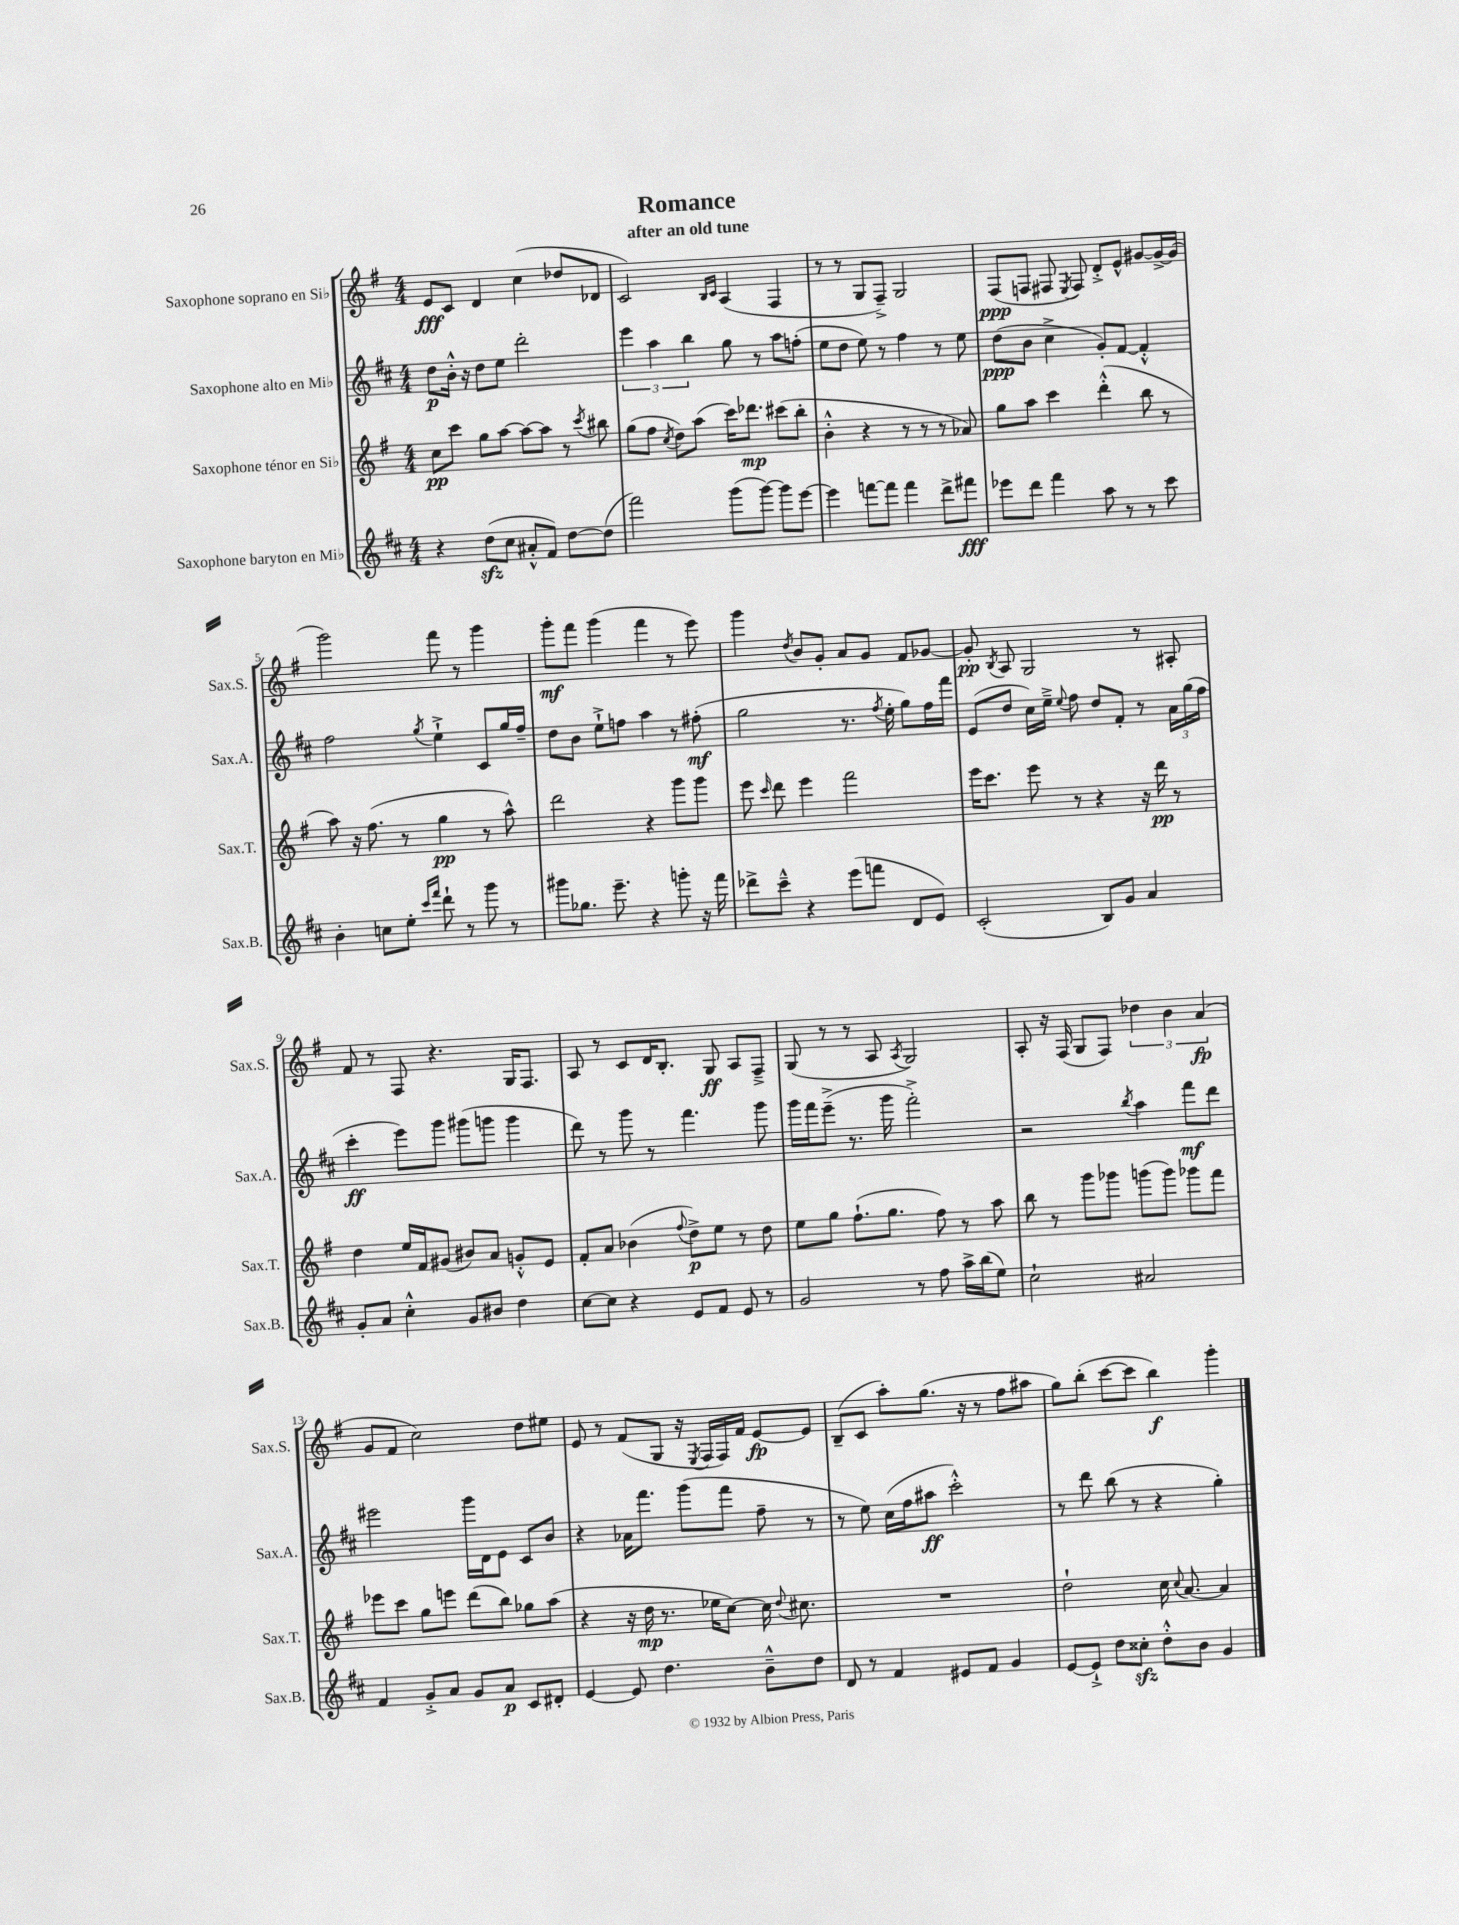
\header { title = "Romance" subtitle = "after an old tune" }
<<
\new StaffGroup <<
\new Staff = "s0" \with { instrumentName = "Saxophone soprano en Sib" shortInstrumentName = "Sax.S." } {
    \clef treble \key g \major \numericTimeSignature \time 4/4
    \autoBeamOff e'8[\fff c'8] d'4 c''4( des''8[ des'8] |
    c'2) \grace { b16[ c'16] } a4( fis4 |
    r8 r8 g8[ fis8]--->) g2 |
    fis8[\ppp( f8] fis8 \acciaccatura { e8 } fis8) d'8[-.-> e'8]-^ gis'8[~ gis'16~-> gis'16]( |
    g'''2) fis'''8 r8 g'''4 |
    g'''8[-.\mf fis'''8] g'''4( fis'''4 r8 e'''8) |
    g'''4 \acciaccatura { d''8 } b'8[ g'8]-. a'8[ g'8] fis'8[ ges'8]~ |
    ges'8-.\pp \acciaccatura { b8 } a8 g2 r8 ais8-. |
    fis'8 r8 fis8 r4. g16[ fis8.] |
    a8 r8 c'8[ d'16 b8.]-. g8\ff a8[ fis8]---> |
    g8( r8 r8 a8 \acciaccatura { a8 } g2) |
    a8-. r16 fis16( g8[ fis8]) \tuplet 3/2 { des''4 b'4 a'4\fp( } |
    g'8[ fis'8] c''2) d''8[ eis''8] |
    e'8 r8 fis'8[( g8] r16 \acciaccatura { e8 } fis16[ fis16) fis'16] e'8[~\fp e'8] |
    b8[--( c'8] a''8[-.) g''8.]( r16 r8 fis''8[ ais''8] |
    g''8[) b''8]-.( c'''8[~ c'''8] b''4\f) g'''4-. \bar "|." |
}
\new Staff = "s1" \with { instrumentName = "Saxophone alto en Mib" shortInstrumentName = "Sax.A." } {
    \clef treble \key d \major \numericTimeSignature \time 4/4
    \autoBeamOff d''8[\p b'16]-.-^ r16 d''8[ e''8] d'''2-. |
    \tuplet 3/2 { e'''4 a''4 b''4 } g''8 r8 a''8[ f''8]-.( |
    e''8[ d''8] e''8) r8 fis''4 r8 e''8 |
    d''8[\ppp( b'8] cis''4-> g'8[-.) fis'8]~ fis'4-.-^ |
    fis''2 \acciaccatura { g''8 } e''4-!-> cis'8[ g''16 fis''16]-- |
    d''8[ b'8] e''8[-!-> f''8] a''4 r8 fis''8-.\mf( |
    g''2 r8. \acciaccatura { fis''8 } e''16-. g''8[) fis''16 fis'''16] |
    e'8[( d''8] cis''16[) e''16]---> \appoggiatura { e''8 } fis''8 d''8[ fis'8]-. r8 \tuplet 3/2 { a'16[ g''16( fis''16] } |
    cis'''4-.\ff e'''8[) g'''8] gis'''8[( g'''8] g'''4 |
    d'''8) r8 g'''8 r8 fis'''4. g'''8 |
    g'''16[ fis'''16 e'''8]--->( r8. g'''16 fis'''2-.->) |
    r2 \acciaccatura { b''8 } a''4 fis'''8[\mf d'''8] |
    eis'''2 g'''16[ d'16 e'8] cis'8[ b'8] |
    r4 aes'16[ fis'''8.] g'''8[( fis'''8] fis''8-- r8 |
    r8 e''8) cis''16[( fis''16 ais''8]\ff cis'''2-.-^) |
    r8 d'''8 b''8( r8 r4 g''4-.) \bar "|." |
}
\new Staff = "s2" \with { instrumentName = "Saxophone ténor en Sib" shortInstrumentName = "Sax.T." } {
    \clef treble \key g \major \numericTimeSignature \time 4/4
    \autoBeamOff c''8[\pp c'''8] g''8[ a''8]~ a''8[~ a''8] r8 \acciaccatura { c'''8 } bis''8 |
    g''8[( fis''8] \acciaccatura { c''8 } d''8[) a''8]( c'''16[) des'''8.]\mp cis'''8[( b''8]-. |
    b'4-.-^ r4 r8 r8 r8 aes'8) |
    g''8[ a''8] c'''4 d'''4-.-^( b''8 r8 |
    a''8) r16 fis''8.( r8 g''4\pp r8 a''8-^) |
    d'''2 r4 g'''8[ g'''8] |
    e'''8 \grace { c'''16 } d'''8 e'''4 fis'''2 |
    e'''16[ c'''8.] e'''8 r8 r4 r16 d'''16\pp r8 |
    d''4 e''16[ fis'16 gis'8]( bis'8[) a'8] g'8[-.-^ e'8] |
    fis'8[-. a'8] bes'4( \appoggiatura { fis''8 } d''8[->\p) e''8] r8 d''8 |
    e''8[ g''8] fis''8.[-!( g''8.] fis''8) r8 a''8 |
    b''8 r8 g'''8[ ges'''8] g'''8[( g'''8]) ges'''8[ fis'''8] |
    ees'''8[ c'''8] g''8[ e'''8] d'''8[( b''8]) ges''8[ a''8]( |
    r4 r16 d''16\mp r8. ees''16[ c''8]~) c''16 \appoggiatura { d''8 } cis''8. |
    R1 |
    d''2-! c''16 \appoggiatura { c''8 } a'8.~ a'4 \bar "|." |
}
\new Staff = "s3" \with { instrumentName = "Saxophone baryton en Mib" shortInstrumentName = "Sax.B." } {
    \clef treble \key d \major \numericTimeSignature \time 4/4
    \autoBeamOff r4 d''8[\sfz( cis''8] ais'8[-.-^ fis'8]) d''8[~ d''8]( |
    fis'''2) g'''8[( g'''8]~) g'''8[ e'''8]~ |
    e'''4 f'''8[~ f'''8] f'''4 d'''8[-> fis'''8]\fff |
    ees'''8[ d'''8] fis'''4 a''8 r8 r8 cis'''8 |
    b'4-. c''8[ e''8]-. \grace { cis'''16[ fis'''16] } d'''8-! r8 g'''8 r8 |
    gis'''8[ ges''8.] e'''8.-- r4 g'''8-. r16 fis'''16 |
    des'''8[-> cis'''8]---^ r4 e'''8[( f'''8] d'8[ e'8]) |
    cis'2-.( b8[) g'8] a'4 |
    g'8[-. a'8] cis''4-.-^ g'8[ bis'8] d''4 |
    cis''8[~ cis''8] r4 e'8[ fis'8] e'8 r8 |
    g'2 r8 fis''8 a''16[-> b''16( e''8]) |
    cis''2-! ais'2 |
    fis'4 g'8[-.-> a'8] g'8[ a'8]\p cis'8[ dis'8]-. |
    e'4~ e'8 d''4. b'8[---^ d''8] |
    d'8 r8 fis'4 eis'8[ fis'8] g'4 |
    e'8[~ e'8]-!-> d''8[ cisis''8]-.\sfz d''8[-.-^ b'8] g'4 \bar "|." |
}
>>
>>
